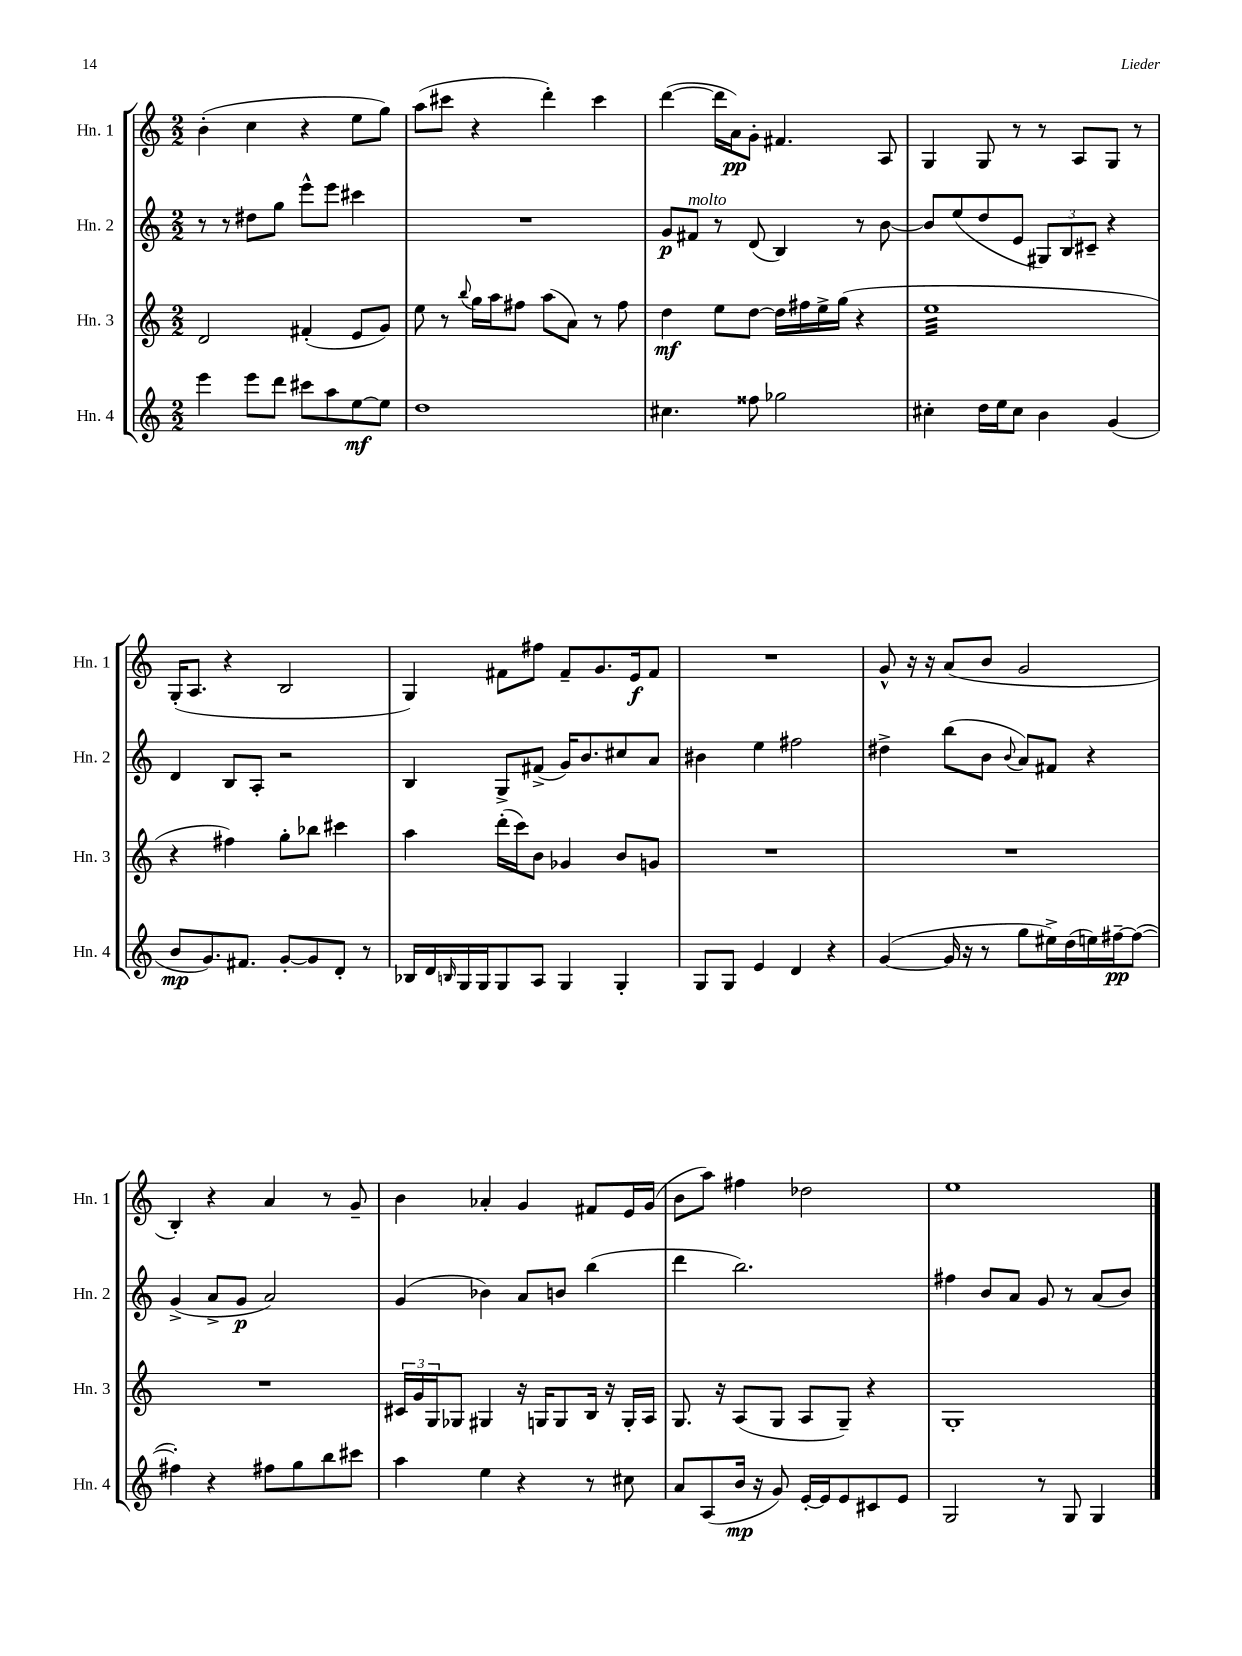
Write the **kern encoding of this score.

**kern	**kern	**kern	**kern
*staff4	*staff3	*staff2	*staff1
*clefG2	*clefG2	*clefG2	*clefG2
*k[]	*k[]	*k[]	*k[]
*M2/2	*M2/2	*M2/2	*M2/2
4eee	2d	8r	(4b'
.	.	8r	.
8eee	.	8dd#	4cc
8ddd	.	8gg	.
8ccc#	(4f#'	8eee^^	4r
8aa	.	8eee	.
[8ee	8e	4ccc#	8ee
8ee]	8g)	.	8gg)
=	=	=	=
1dd	8ee	1r	(8aa
.	8r	.	8ccc#
.	8qqbb	.	.
.	16gg	.	4r
.	16aa	.	.
.	8ff#	.	.
.	(8aa	.	4ddd')
.	8a)	.	.
.	8r	.	4ccc#
.	8ff#	.	.
=	=	=	=
4.cc#	4dd	8g	([4ddd
.	.	8f#	.
.	8ee	8r	16ddd]
.	.	.	16a)
8ff##	[8dd	(8d	8g'
2gg-	16dd]	4B)	4.f#
.	16ff#	.	.
.	16ee^	.	.
.	(16gg	.	.
.	4r	8r	.
.	.	[8b	8A
=	=	=	=
4cc#'	1ee	8b]	4G
.	.	(8ee	.
16dd	.	8dd	8G
16ee	.	.	.
8cc#	.	8e	8r
4b	.	12G#)	8r
.	.	12B	.
.	.	.	8A
.	.	12c#~	.
(4g	.	4r	8G
.	.	.	8r
=	=	=	=
8b	4r	4d	(16G'
.	.	.	8.A
8.g)	.	.	.
.	4ff#)	8B	4r
8.f#	.	.	.
.	.	8A'	.
[8g'	8gg'	2r	2B
8g]	8bb-	.	.
8d'	4ccc#	.	.
8r	.	.	.
=	=	=	=
16B-	4aa	4B	4G)
16d	.	.	.
16qqB	.	.	.
16G	.	.	.
16G	.	.	.
8G	(16ddd'	8G^	8f#
.	16ccc)	.	.
8A	8b	(8f#^	8ff#
4G	4g-	16g)	8f#~
.	.	8.b	.
.	.	.	8.g
4G'	8b	8cc#	.
.	.	.	16e
.	8g	8a	8f#
=	=	=	=
8G	1r	4b#	1r
8G	.	.	.
4e	.	4ee	.
4d	.	2ff#	.
4r	.	.	.
=	=	=	=
([4g	1r	4dd#^	8g^^
.	.	.	16r
.	.	.	16r
16g]	.	(8bb	(8a
16r	.	.	.
8r	.	8b	8b
.	.	8qqb	.
8gg	.	8a)	2g
16ee#^)	.	8f#	.
(16dd	.	.	.
16ee)	.	4r	.
[16ff#~	.	.	.
(8ff#_	.	.	.
=	=	=	=
4ff#'])	1r	(4g^	4B')
4r	.	8a^	4r
.	.	8g	.
8ff#	.	2a)	4a
8gg	.	.	.
8bb	.	.	8r
8ccc#	.	.	8g~
=	=	=	=
4aa	24c#	(4g	4b
.	24g	.	.
.	24G	.	.
.	8G-	.	.
4ee	4G#	4b-)	4a-'
4r	16r	8a	4g
.	16G	.	.
.	8G	8b	.
8r	16B	(4bb	8f#
.	16r	.	.
8cc#	16G'	.	16e
.	16A	.	(16g
=	=	=	=
8a	8.G	4ddd	8b
(8A	.	.	8aa)
.	16r	.	.
16b	(8A	2.bb)	4ff#
16r	.	.	.
8g)	8G	.	.
[16e'	8A	.	2dd-
16e]	.	.	.
8e	8G~)	.	.
8c#	4r	.	.
8e	.	.	.
=	=	=	=
2G	1G'	4ff#	1ee
.	.	8b	.
.	.	8a	.
8r	.	8g	.
8G	.	8r	.
4G	.	(8a	.
.	.	8b)	.
==	==	==	==
*-	*-	*-	*-
